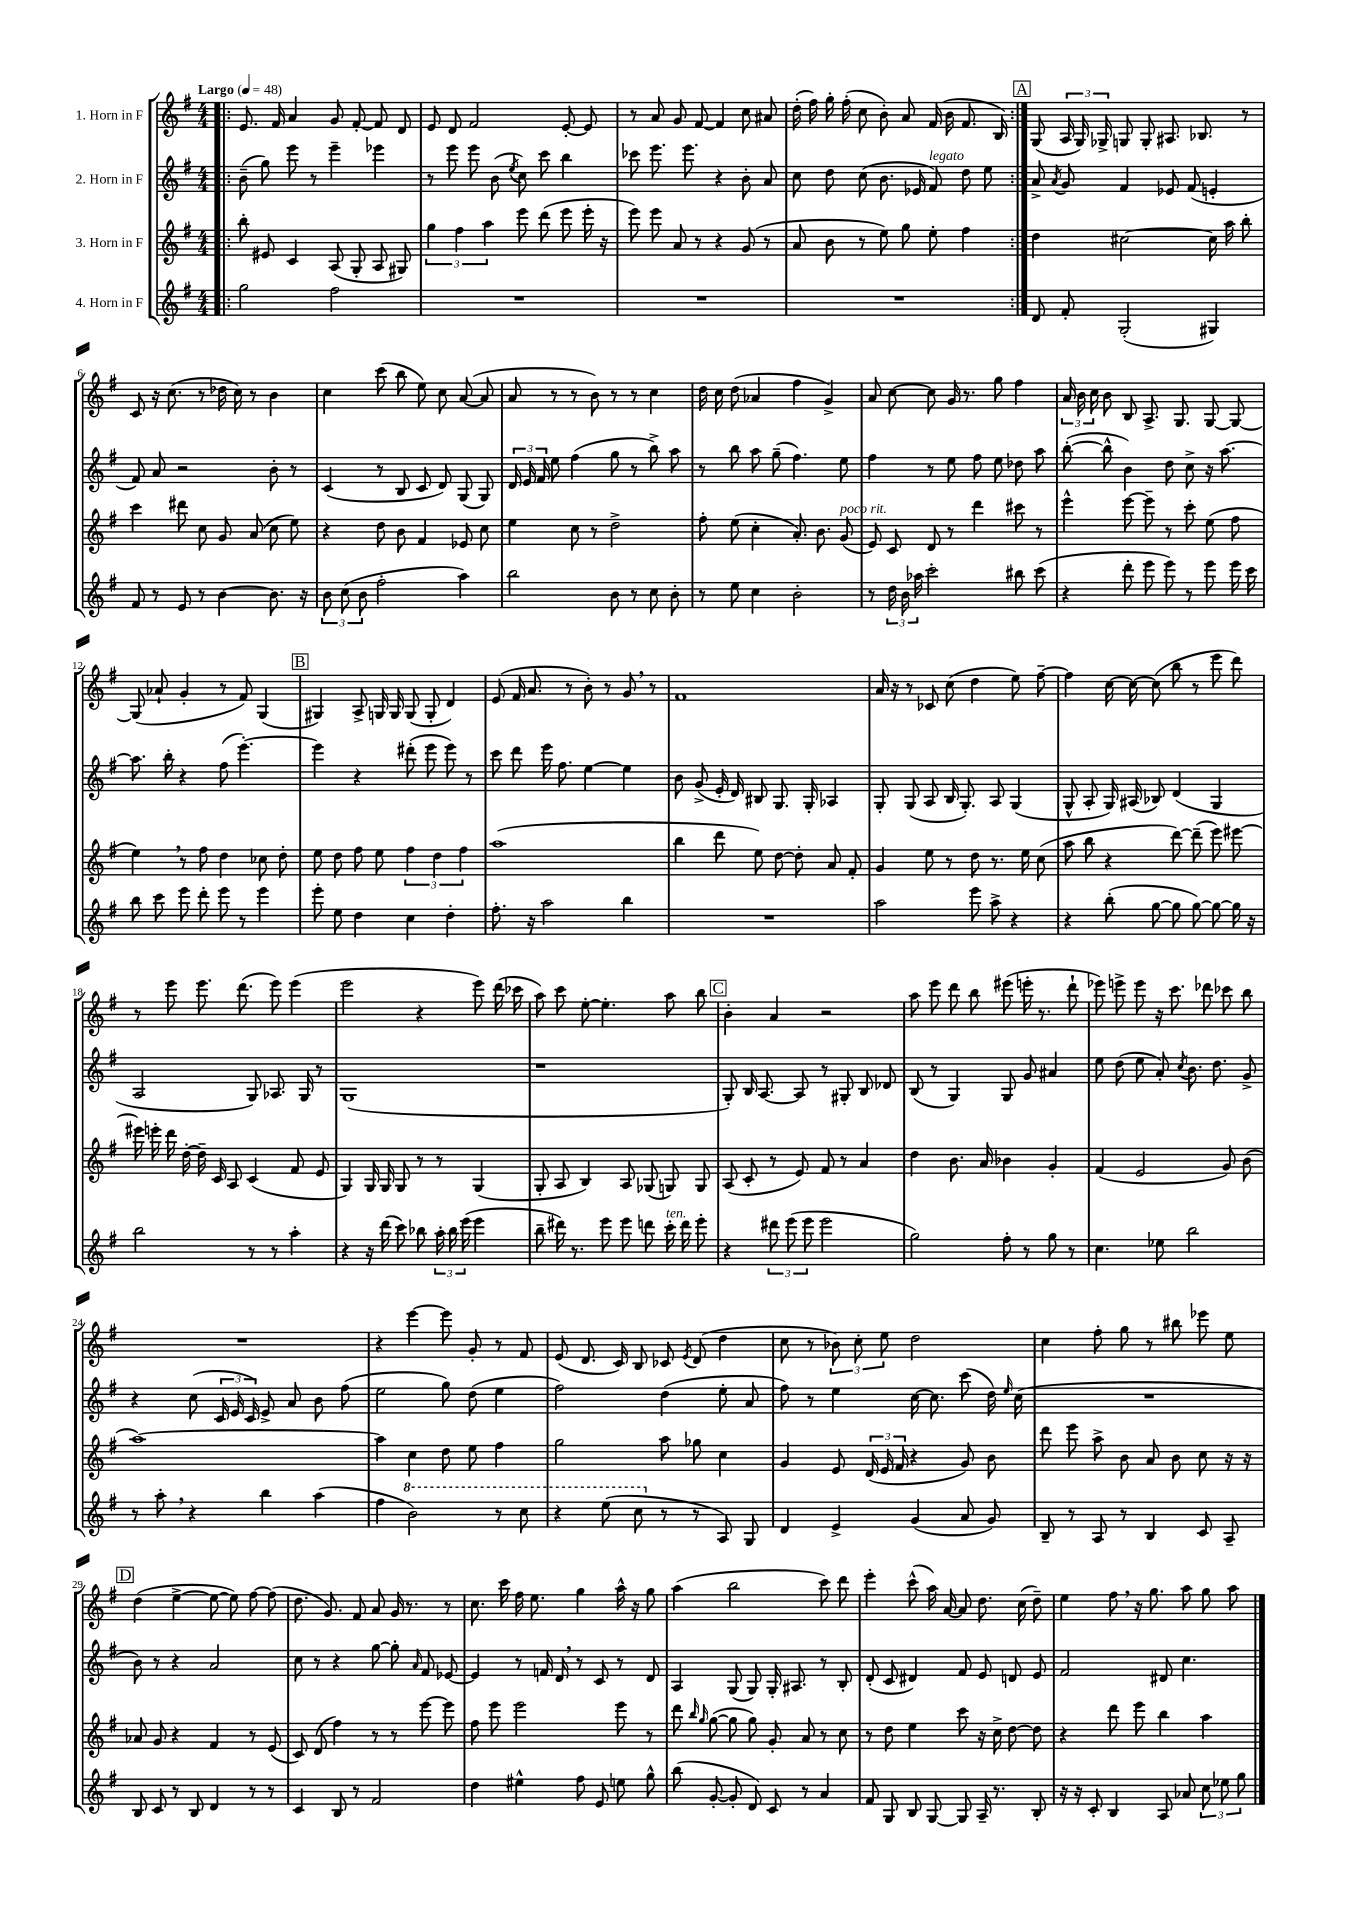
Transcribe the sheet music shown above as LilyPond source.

<<
\new StaffGroup <<
\new Staff = "s0" \with { instrumentName = "1. Horn in F" } {
    \clef treble \key g \major \numericTimeSignature \time 4/4 \tempo "Largo" 4 = 48
    \autoBeamOff \repeat volta 2 { \bar ".|:" e'8. fis'16 a'4 g'8 fis'8~-. fis'8 d'8 |
    e'8 d'8 fis'2 e'8~-. e'8 |
    r8 a'8 g'8 fis'8~ fis'4 c''8 ais'8 |
    d''16-.( fis''16) g''16-. fis''16-.( c''8 b'8-.) a'8 fis'16( b'16 fis'8. b16) | }
    \mark \markup { \box "A" } g8( \tuplet 3/2 { a16 g16) ges16-> } g8 g8-. ais8. bes8. r8 |
    c'8 r16 c''8.( r8 des''16 c''16) r8 b'4 |
    c''4 c'''8( b''8 e''8) c''8 a'8~( a'8 |
    a'8 r8 r8 b'8) r8 r8 c''4 |
    d''16 c''16 d''8( aes'4 fis''4 g'4->) |
    a'8 c''8~ c''8 g'16 r8. g''8 fis''4 |
    \tuplet 3/2 { a'16 b'16 c''16 } b'8 b8 a8.-> g8. g8~ g8~ |
    g8( aes'8-! g'4-. r8 fis'8) g4( |
    \mark \markup { \box "B" } gis4) a8-> g16 g16 g8( g8-. d'4) |
    e'8( fis'16 a'8. r8 b'8-.) r8 g'8 \breathe r8 |
    fis'1 |
    a'16 r16 r8 ces'8 c''8( d''4 e''8) fis''8~-- |
    fis''4 c''16~ c''16~ c''8( b''8 r8 e'''8 d'''8) |
    r8 e'''8 e'''8. d'''8.( e'''8) e'''4( |
    e'''2 r4 e'''8) d'''16( ces'''16 |
    a''8) c'''8 e''8~-. e''4.-. a''8 b''8 |
    \mark \markup { \box "C" } b'4-. a'4 r2 |
    a''8 e'''8 d'''8 b''8 eis'''8( e'''16-. r8. d'''8-! |
    ees'''8) e'''8-> e'''8 r16 c'''8. des'''8 ces'''8 b''8 |
    R1 |
    r4 e'''4~ e'''8 g'8-. r8 fis'8 |
    e'8( d'8. c'16) b8 ces'8 \acciaccatura { e'8 } d'8( d''4 |
    c''8 r8 \tuplet 3/2 { bes'8) c''8-. e''8 } d''2 |
    c''4 fis''8-. g''8 r8 bis''8 ees'''8 e''8 |
    \mark \markup { \box "D" } d''4( e''4~-> e''8~ e''8) fis''8~ fis''8( |
    d''8. g'8.) fis'8 a'8 g'16 r8. r8 |
    c''8. c'''16 fis''16 e''8. g''4 a''16-^ r16 g''8 |
    a''4( b''2 c'''8) d'''8 |
    e'''4-. c'''8-^( a''16) a'16~ a'8 d''8. c''16( d''8--) |
    e''4 fis''8 \breathe r16 g''8. a''8 g''8 a''8 \bar "|." |
}
\new Staff = "s1" \with { instrumentName = "2. Horn in F" } {
    \clef treble \key g \major \numericTimeSignature \time 4/4
    \autoBeamOff \repeat volta 2 { \bar ".|:" b'8--( g''8) e'''8 r8 e'''4-- ees'''4 |
    r8 e'''8 e'''8 b'8( \acciaccatura { e''8 } c''8) c'''8 b''4 |
    ces'''8 e'''8. e'''8. r4 b'8-. a'8 |
    c''8 d''8 c''8( b'8. ees'16 fis'8^\markup { \italic "legato" }) d''8 e''8 | }
    \mark \markup { \box "A" } a'8-> \acciaccatura { a'8 } g'8 fis'4 ees'8 fis'8( e'4-. |
    fis'8) a'8 r2 b'8-. r8 |
    c'4( r8 b8 c'8 d'8) g8( g8) |
    \tuplet 3/2 { d'16 e'16 fis'16 } e''8 fis''4( g''8 r8 b''8->) a''8 |
    r8 b''8 a''8 g''8--( fis''4.) e''8 |
    fis''4 r8 e''8 fis''8 e''8 des''8 a''8 |
    b''8~-.( b''8-^ b'4) d''8 c''8-> r16 a''8.~ |
    a''8. b''16-. r4 fis''8( e'''4.~-.) |
    \mark \markup { \box "B" } e'''4 r4 dis'''8-.( e'''8 e'''8) r8 |
    c'''8 d'''8 e'''16 fis''8. e''4~ e''4 |
    b'8 g'8->( e'16-. d'16) bis8 g8. g16-. aes4 |
    g8-. g8( a8 b16 g8.-.) a8 g4( |
    g8-^ a8-. g16) ais16( bes8) d'4( g4 |
    a2 g8) aes8. g16 r8 |
    g1( |
    r1 |
    \mark \markup { \box "C" } g8-.) b16 a8.~ a8 r8 gis8-. b8 des'8 |
    b8( r8 g4) g8 g'8 ais'4 |
    e''8 d''8( e''8 a'8-.) \acciaccatura { c''8 } b'8. d''8. g'8-> |
    r4 c''8( \tuplet 3/2 { c'16 e'16 c'16) } e'8-> a'8 b'8 fis''8( |
    e''2 g''8) d''8( e''4 |
    fis''2) d''4( e''8-. a'8 |
    fis''8) r8 e''4 c''16~ c''8. c'''8( d''16) \grace { e''16 } c''16( |
    R1 |
    \mark \markup { \box "D" } b'8) r8 r4 a'2 |
    c''8 r8 r4 g''8~ g''8-. \grace { a'16 } fis'8 ees'8~ |
    ees'4 r8 f'16 d'16 \breathe r8 c'8 r8 d'8 |
    a4 g8( g8) g16-. ais8. r8 b8-. |
    d'8-.( c'8 dis'4) fis'8 e'8 d'8 e'8 |
    fis'2 dis'8 c''4. \bar "|." |
}
\new Staff = "s2" \with { instrumentName = "3. Horn in F" } {
    \clef treble \key g \major \numericTimeSignature \time 4/4
    \autoBeamOff \repeat volta 2 { \bar ".|:" b''8-. eis'8 c'4 a8( g8-. a8 gis8) |
    \tuplet 3/2 { g''4 fis''4 a''4 } e'''8 d'''8( e'''8 e'''16-. r16 |
    e'''8) e'''8 a'8 r8 r4 g'8( r8 |
    a'8 b'8 r8 e''8) g''8 e''8-. fis''4 | }
    \mark \markup { \box "A" } d''4 cis''2~ cis''16 a''16 b''8-. |
    c'''4 dis'''8 c''8 g'8 a'8( c''8 e''8) |
    r4 d''8 b'8 fis'4 ees'8 c''8 |
    e''4 c''8 r8 d''2-> |
    fis''8-. e''8( c''4-. a'8.-.) b'8. g'8^\markup { \italic "poco rit." }( |
    e'8) c'8 d'8 r8 d'''4 cis'''8 r8 |
    e'''4-^ e'''8~ e'''8-- r8 c'''8-. e''8( fis''8 |
    e''4) \breathe r8 fis''8 d''4 ces''8 d''8-. |
    \mark \markup { \box "B" } e''8 d''8 fis''8 e''8 \tuplet 3/2 { fis''4 d''4 fis''4 } |
    a''1( |
    b''4 d'''8 e''8) d''8~ d''8-. a'8 fis'8-. |
    g'4 e''8 r8 d''8 r8. e''16 c''8( |
    a''8 b''8 r4 d'''8~) d'''8--( e'''8) eis'''8~ |
    eis'''16 e'''16-. d'''16 d''16~-. d''16-- c'16 a8 c'4( fis'8 e'8 |
    g4) g16 g16 g8 r8 r8 g4( |
    g8-. a8 b4) a8 ges8( g8) g8 |
    \mark \markup { \box "C" } a8( c'8-. r8 e'8) fis'8 r8 a'4 |
    d''4 b'8. a'16 bes'4 g'4-. |
    fis'4( e'2 g'8) b'8( |
    a''1~) |
    a''4 c''4 d''8 e''8 fis''4 |
    g''2 a''8 ges''8 c''4 |
    g'4 e'8 \tuplet 3/2 { d'16( e'16 fis'16 } r4 g'8) b'8 |
    d'''8 e'''8 a''8-> b'8 a'8 b'8 c''8 r16 r16 |
    \mark \markup { \box "D" } aes'8 g'8 r4 fis'4 r8 e'8( |
    c'8) d'8( fis''4) r8 r8 e'''8~ e'''8 |
    fis''8 e'''8 e'''2 e'''8 r8 |
    d'''8 \grace { b''16 g''16 } g''8~( g''8 g''8) g'8-. a'8 r8 c''8 |
    r8 d''8 e''4 c'''8 r16 c''16-> d''8~ d''8 |
    r4 d'''8 e'''8 b''4 a''4 \bar "|." |
}
\new Staff = "s3" \with { instrumentName = "4. Horn in F" } {
    \clef treble \key g \major \numericTimeSignature \time 4/4
    \autoBeamOff \repeat volta 2 { \bar ".|:" g''2 fis''2 |
    R1 |
    R1 |
    R1 | }
    \mark \markup { \box "A" } d'8 fis'8-. g2-.( gis4) |
    fis'8 r8 e'8 r8 b'4~ b'8. r16 |
    \tuplet 3/2 { b'8 c''8( b'8 } fis''2-. a''4) |
    b''2 b'8 r8 c''8 b'8-. |
    r8 e''8 c''4 b'2-. |
    r8 \tuplet 3/2 { d''16 b'16 aes''16 } c'''2-. bis''8 c'''8( |
    r4 d'''8-. e'''8 e'''8) r8 e'''8 e'''16 c'''16 |
    b''8 c'''8 e'''8 d'''8-. e'''8 r8 e'''4 |
    \mark \markup { \box "B" } e'''8-. e''8 d''4 c''4 d''4-. |
    fis''8.-. r16 a''2 b''4 |
    R1 |
    a''2 e'''8 a''8-> r4 |
    r4 b''8-.( g''8~ g''8 g''8~) g''8~ g''16 r16 |
    b''2 r8 r8 a''4-. |
    r4 r16 d'''16( c'''8) bes''8 \tuplet 3/2 { a''16-. bes''16 e'''16( } e'''4 |
    b''8-- dis'''16) r8. e'''8 e'''8 d'''8 c'''16-.^\markup { \italic "ten." } d'''16 e'''8-. |
    \mark \markup { \box "C" } r4 \tuplet 3/2 { dis'''8 e'''8( e'''8 } e'''2 |
    g''2) fis''8-. r8 g''8 r8 |
    c''4. ees''8 b''2 |
    r8 a''8-. \breathe r4 b''4 a''4( |
    fis''4 \ottava #1 b''2) r8 c'''8 |
    r4 e'''8( c'''8 \ottava #0 r8 r8 a8) g8 |
    d'4 e'4-> g'4( a'8 g'8) |
    b8-- r8 a8 r8 b4 c'8 a8-- |
    \mark \markup { \box "D" } b8 c'8 r8 b8 d'4 r8 r8 |
    c'4 b8 r8 fis'2 |
    d''4 eis''4-^ fis''8 e'8 e''8 g''8-^ |
    b''8( g'8~-. g'8-. d'8) c'8 r8 a'4 |
    fis'8 g8 b8 g8~ g8 a16-- r8. b8-. |
    r16 r16 c'8-. b4 a8 aes'8 \tuplet 3/2 { c''8 ees''8 g''8 } \bar "|." |
}
>>
>>
